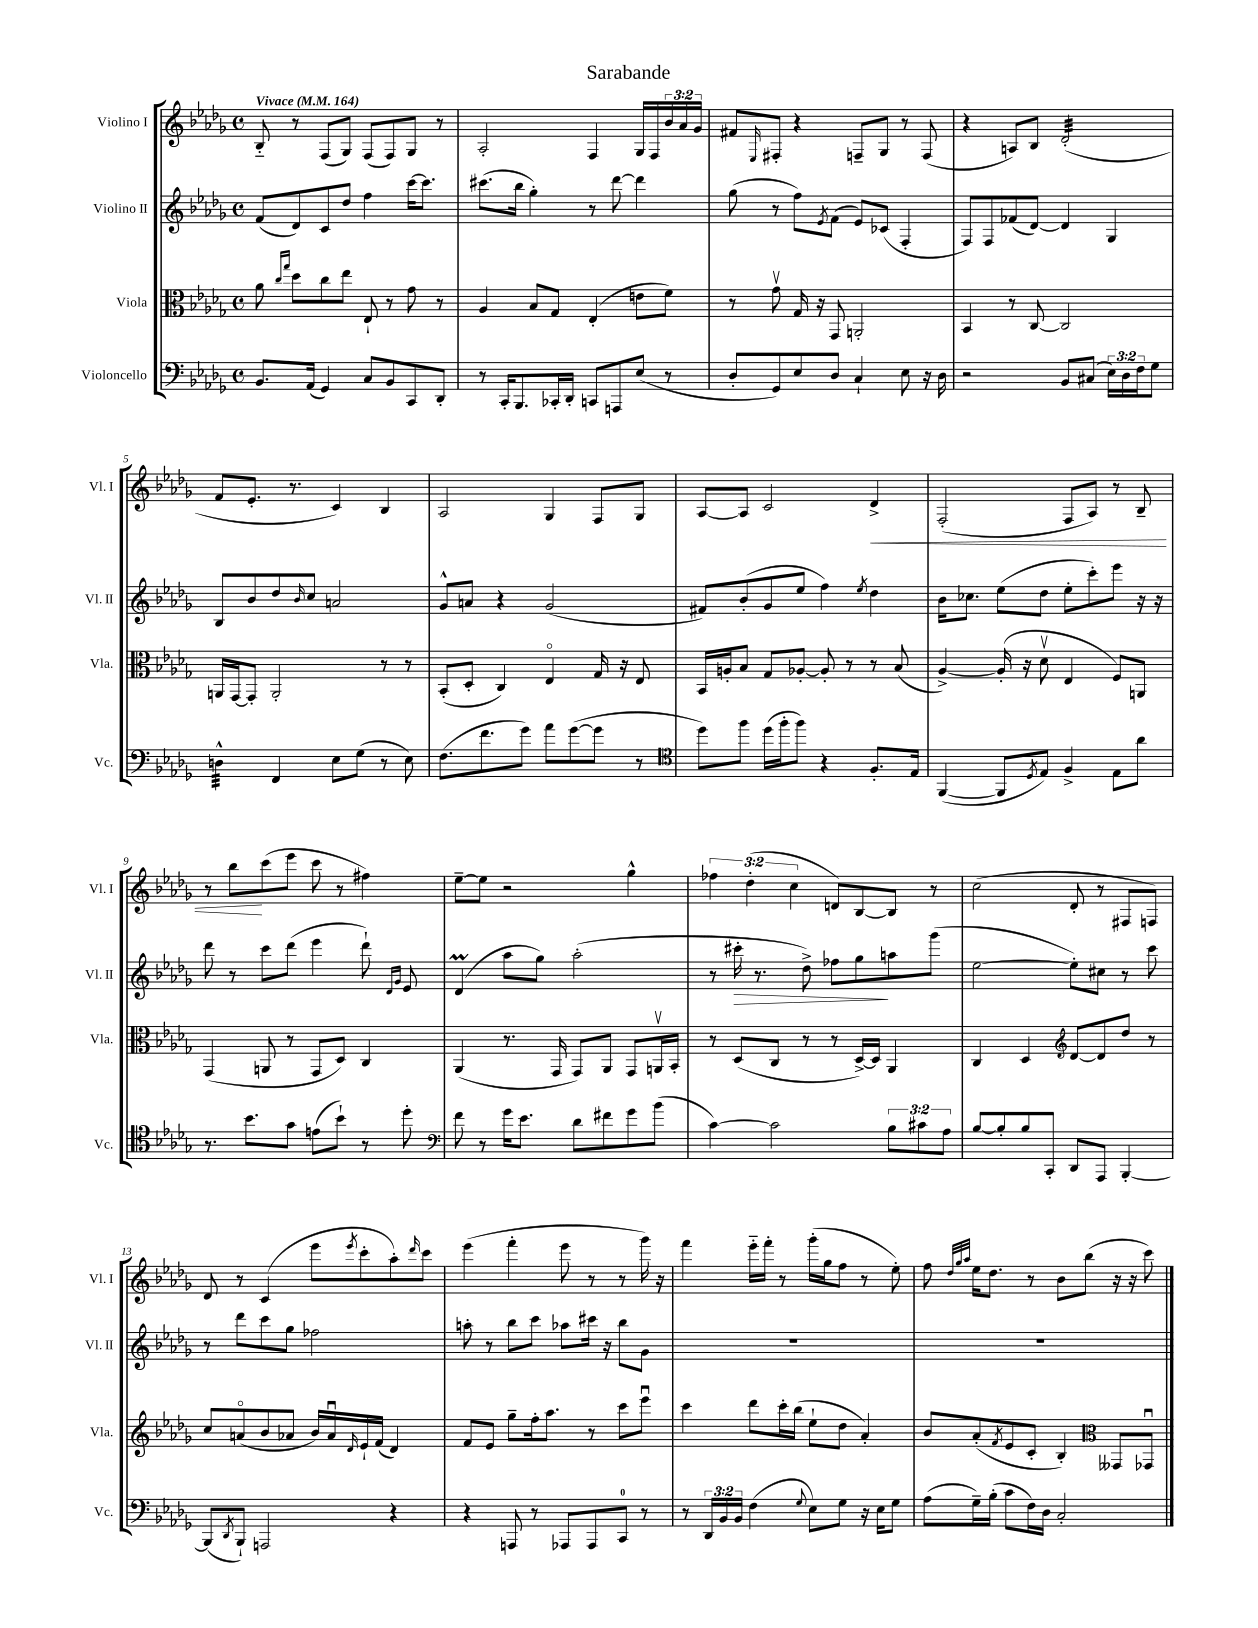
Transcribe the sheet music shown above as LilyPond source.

\header { title = "Sarabande" }
<<
\new StaffGroup <<
\new Staff = "s0" \with { instrumentName = "Violino I" shortInstrumentName = "Vl. I" } {
    \clef treble \key des \major \defaultTimeSignature \time 4/4 \override Staff.TupletNumber.text = #tuplet-number::calc-fraction-text \tempo "Vivace" 4 = 164
    bes8-_ r8 f8( ges8) f8( f8) ges8 r8 |
    aes2-. f4 ges16 f16 \tuplet 3/2 { bes'16 aes'16 ges'16 } |
    fis'8 \grace { ees16 } fis8-. r4 f8-- ges8 r8 f8( |
    r4 a8) bes8 des'2:32-.( |
    f'8 ees'8.-. r8. c'4) bes4 |
    aes2 ges4 f8 ges8 |
    aes8~ aes8 c'2 des'4->\< |
    f2-.( f8 aes8) r8 bes8-- |
    r8 bes''8\! c'''8( ees'''8 c'''8 r8 fis''4) |
    ees''8~-- ees''8 r2 ges''4-^ |
    \tuplet 3/2 { fes''4 des''4-.( c''4 } d'8) bes8~ bes8 r8 |
    c''2( des'8-. r8 fis8 f8) |
    des'8 r8 c'4( ees'''8 \acciaccatura { ees'''8 } c'''8-. aes''8-.) \grace { des'''16 } c'''8 |
    ees'''4( f'''4-. ees'''8 r8 r8 ges'''16) r16 |
    f'''4 ees'''16-_ f'''16-. r8 ges'''16-.( ges''16 f''8 r8 ees''8-.) |
    f''8 \grace { des''32 ges''32 aes''32 } ees''16 des''8. r8 bes'8 bes''8( r16 r16 c'''8) \bar "|." |
}
\new Staff = "s1" \with { instrumentName = "Violino II" shortInstrumentName = "Vl. II" } {
    \clef treble \key des \major \defaultTimeSignature \time 4/4
    f'8( des'8) c'8 des''8 f''4 c'''16~ c'''8. |
    cis'''8.( bes''16 ges''4-.) r8 des'''8~ des'''4 |
    ges''8( r8 f''8) \acciaccatura { ees'8 } f'8( ees'8) ces'8( f4-. |
    f8) f8 fes'8( des'8~) des'4 ges4 |
    bes8 bes'8 des''8 \grace { bes'16 } c''8 a'2 |
    ges'8-^ a'8 r4 ges'2( |
    fis'8) bes'8-.( ges'8 ees''8 f''4) \acciaccatura { ees''8 } des''4 |
    bes'16 ces''8. ees''8( des''8 ees''8-. c'''8-.) ees'''8 r16 r16 |
    des'''8 r8 c'''8 des'''8( ees'''4 des'''8-!) \grace { des'16 ges'16 } ees'8 |
    des'4\prall( aes''8 ges''8) aes''2-.( |
    r8 cis'''16-.\> r8. des''8->) fes''8 ges''8\! a''8 ges'''8( |
    ees''2~ ees''8-.) cis''8 r8 c'''8 |
    r8 des'''8 c'''8 ges''8 fes''2 |
    a''8-. r8 bes''8 c'''8 aes''8 cis'''16 r16 bes''8 ges'8 |
    R1 |
    R1 \bar "|." |
}
\new Staff = "s2" \with { instrumentName = "Viola" shortInstrumentName = "Vla." } {
    \clef alto \key des \major \defaultTimeSignature \time 4/4
    aes'8 \grace { c''16 ges''16 } des''8 c''8 ees''8 ees8-! r8 ges'8 r8 |
    aes4 bes8 ges8 ees4-.( e'8 f'8) |
    r8 ges'8\upbow ges16 r16 ges,8 a,2-. |
    bes,4 r8 c8~ c2 |
    a,16 ges,16~ ges,8-. a,2-. r8 r8 |
    bes,8-.( des8-. c4) ees4\flageolet ges16 r16 ees8 |
    bes,16 a16-. bes8 ges8 aes8~-. aes8-. r8 r8 bes8( |
    aes4~->) aes16-.( r16 des'8\upbow ees4 f8) a,8 |
    ges,4( a,8 r8 ges,8 des8) c4 |
    aes,4( r8. ges,16 ges,8) aes,8 ges,8 a,16\upbow bes,16-. |
    r8 des8( c8 r8 r8 des16~->) des16 aes,4 |
    c4 des4 \clef treble des'8~ des'8 des''8 r8 |
    c''8 a'8\flageolet( bes'8 aes'8 bes'16) aes'16\downbow \grace { des'16 } ees'16-! f'16( des'4) |
    f'8 ees'8 ges''8-- f''16-. aes''8. r8 c'''8 ees'''8\downbow |
    c'''4 des'''8 c'''16-. bes''16( ees''8-! des''8 aes'4-.) |
    bes'8 aes'8-.( \acciaccatura { f'8 } ees'8 c'8-. bes4-.) \clef alto geses,8 ges,8\downbow \bar "|." |
}
\new Staff = "s3" \with { instrumentName = "Violoncello" shortInstrumentName = "Vc." } {
    \clef bass \key des \major \defaultTimeSignature \time 4/4 \override Staff.TupletNumber.text = #tuplet-number::calc-fraction-text
    bes,8. aes,16( ges,4) c8 bes,8 c,8 des,8-. |
    r8 c,16-. bes,,8. ces,16-. des,16-. c,8 a,,8 ees8( r8 |
    des8-. ges,8) ees8 des8 c4-! ees8 r16 des16 |
    r2 bes,8 cis8( \tuplet 3/2 { ees16) des16 f16 } ges8 |
    d4:32-^ f,4 ees8 ges8( r8 ees8) |
    f8.( f'8. ges'8) aes'8 ges'8~( ges'8 r8 |
    \clef tenor des''8) f''8 des''16( f''16-. f''8) r4 f8.-. ees16 |
    f,4~( f,8 \acciaccatura { des8 } ees8) f4-> ees8 aes'8 |
    r8. bes'8. ges'8 e'8( bes'8-!) r8 des''8-. |
    \clef bass f'8 r8 ges'16 ees'8. des'8 fis'8 ges'8 bes'8( |
    c'4~) c'2 \tuplet 3/2 { bes8 cis'8 aes8 } |
    bes8~ bes8-. bes8 c,8-. des,8 aes,,8 bes,,4~-. |
    bes,,8( \acciaccatura { des,8 } bes,,8-!) a,,2 r4 |
    r4 a,,8 r8 aes,,8 aes,,8 c,8-0 r8 |
    r8 \tuplet 3/2 { des,16 bes,16 bes,16 } f4( \appoggiatura { ges8 } ees8) ges8 r16 ees16 ges8 |
    aes8( ges16--) bes16-.( c'8 f16) des16 c2-. \bar "|." |
}
>>
>>
